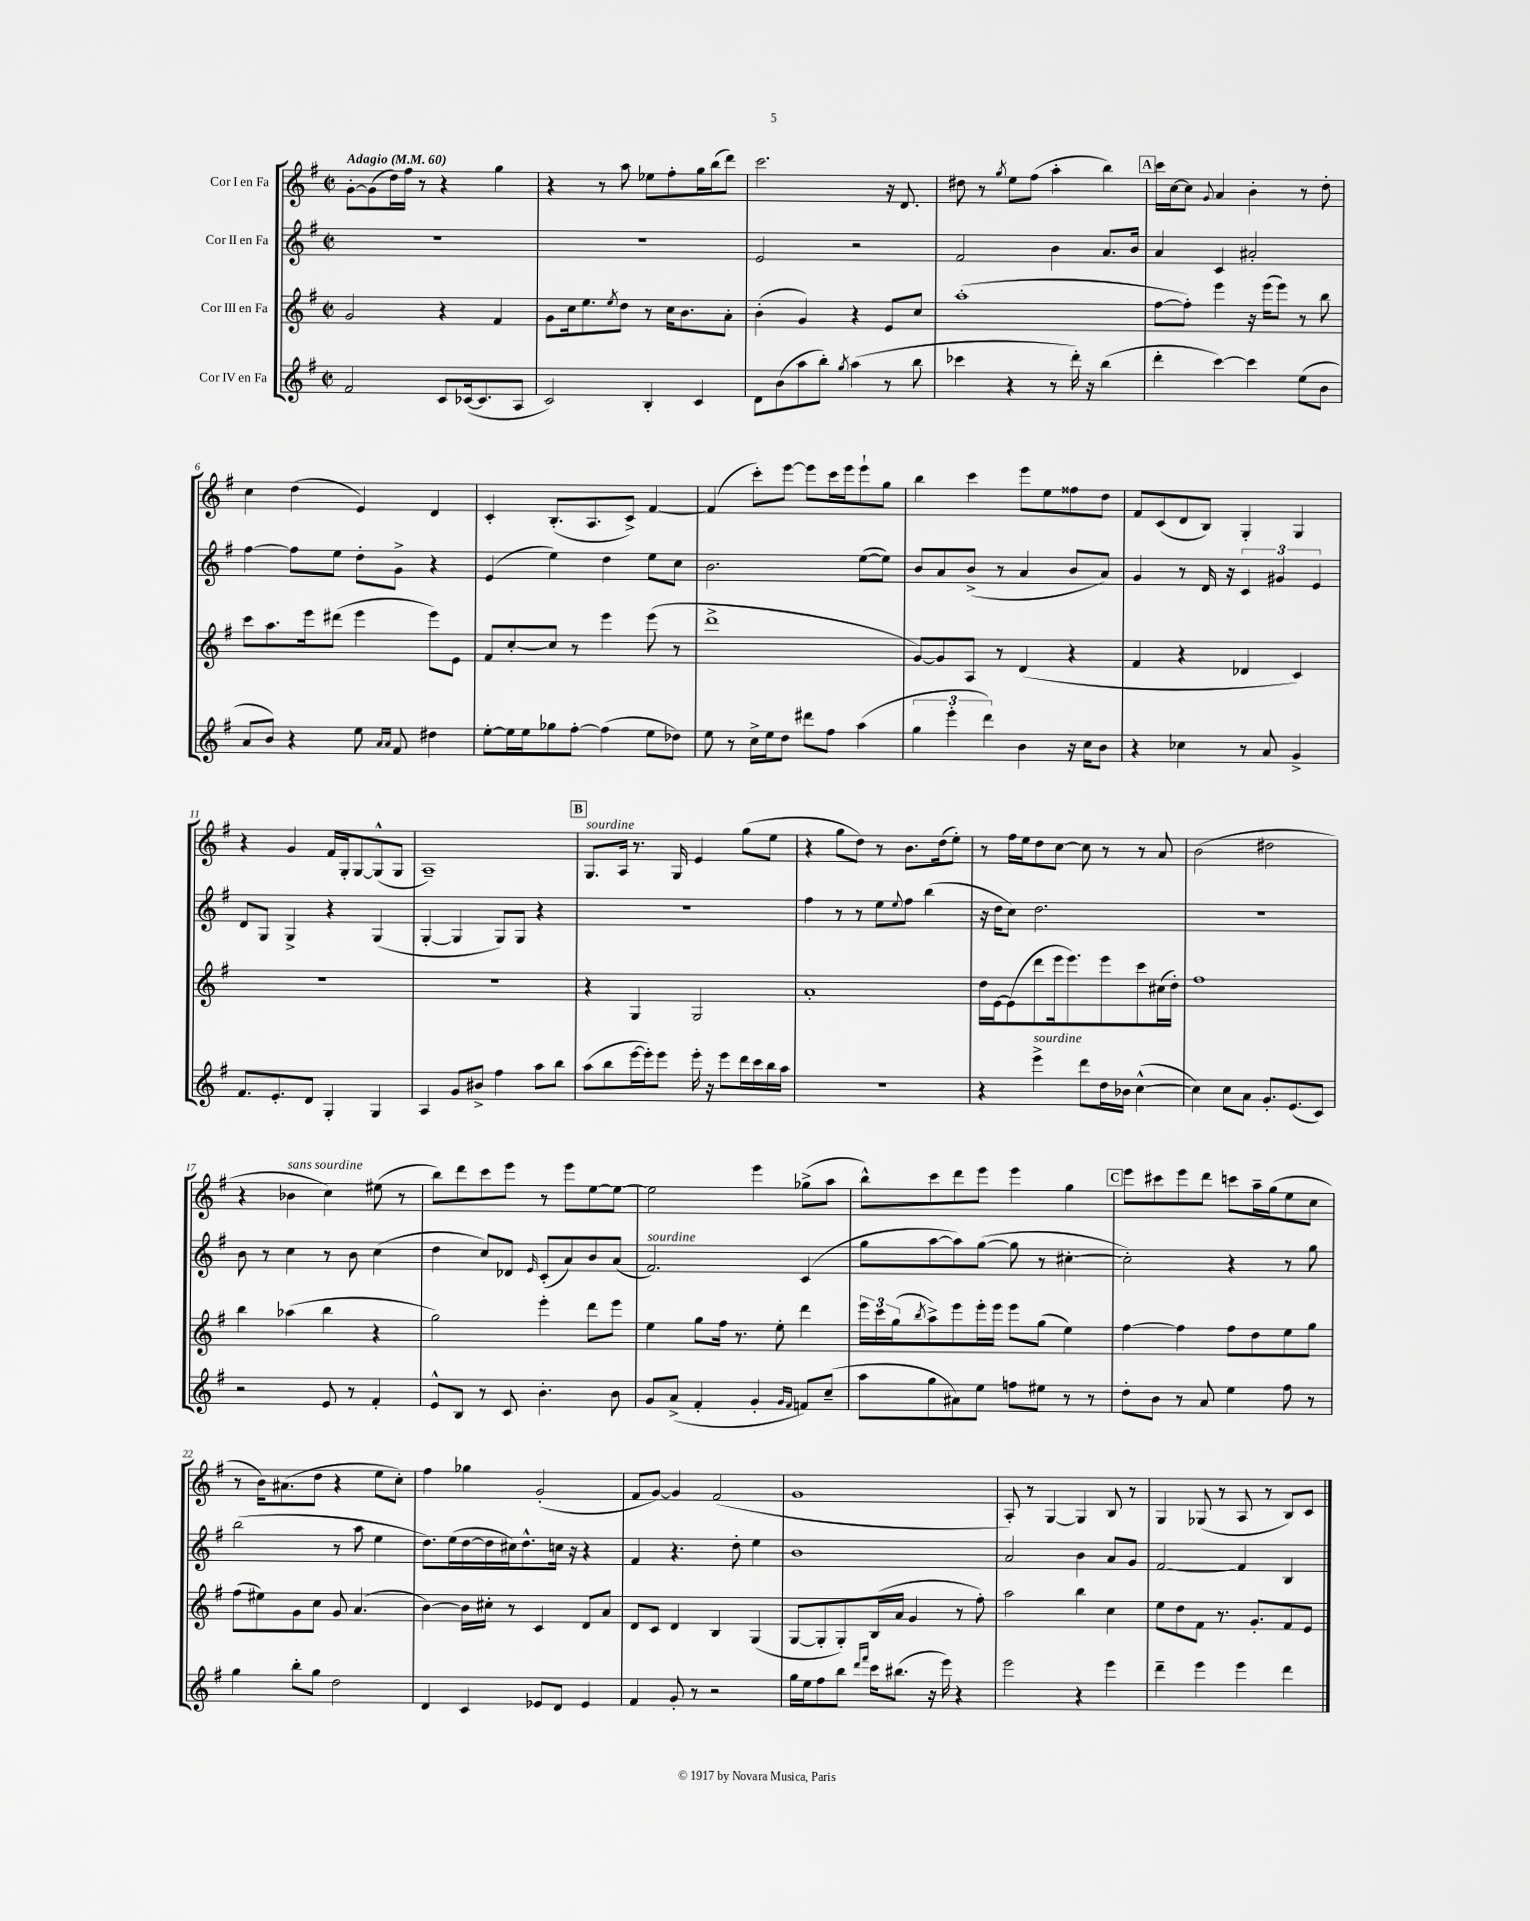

**kern	**kern	**kern	**kern
*staff4	*staff3	*staff2	*staff1
*clefG2	*clefG2	*clefG2	*clefG2
*k[f#]	*k[f#]	*k[f#]	*k[f#]
*M2/2	*M2/2	*M2/2	*M2/2
*met(c|)	*met(c|)	*met(c|)	*met(c|)
*MM60	*MM60	*MM60	*MM60
2f#	2g	1r	[8g'
.	.	.	(8g]
.	.	.	16dd)
.	.	.	16ff#
.	.	.	8r
8c	4r	.	4r
([16c-	.	.	.
8.c-]	.	.	.
.	4f#	.	4gg
8A	.	.	.
=	=	=	=
2c)	8g	1r	4r
.	16cc	.	.
.	8.ee	.	.
.	.	.	8r
.	8qee	.	.
.	8dd	.	8aa
4B'	8r	.	8ee-
.	16cc	.	8ff#'
.	8.b	.	.
4c	.	.	16gg
.	.	.	(16bb
.	8a'	.	8ddd)
=	=	=	=
8d	(4b'	2e	2.ccc
(8b	.	.	.
8aa	4g)	.	.
8bb')	.	.	.
8qgg	.	.	.
(4aa	4r	2r	.
8r	8e	.	16r
.	.	.	8.d
8bb	8cc	.	.
=	=	=	=
4ccc-	(1aa'	2f#	8dd#
.	.	.	8r
.	.	.	8qgg
4r	.	.	8ee
.	.	.	(8ff#
8r	.	4b	4aa'
16ddd')	.	.	.
16r	.	.	.
(4bb	.	8.a	4bb)
.	.	16b	.
=	=	=	=
4ddd'	[8ff#	4a	16ccc
.	.	.	[16cc
.	8ff#'])	.	8cc]
.	.	.	8qqg
[4ccc)	4eee	4c	4a
4ccc]	16r	2a#'	4b'
.	(16eee	.	.
.	8eee)	.	.
(8ee	8r	.	8r
8b	8bb	.	8dd'
=	=	=	=
8a	8ccc	[4ff#	4cc
8b)	8.aa	.	.
4r	.	8ff#]	(4dd
.	16eee	.	.
.	(8ddd#	8ee	.
8ee	4eee	8dd'	4e)
16qqa	.	.	.
16qqa	.	.	.
8f#	.	8g^	.
4dd#	8eee)	4r	4d
.	8e	.	.
=	=	=	=
[8ee'	8f#	(4e	4c'
16ee]	[8cc'	.	.
16ee	.	.	.
8gg-	8cc]	4ee)	(8.B'
[8ff#'	8r	.	.
.	.	.	8.A
(4ff#]	4eee	4dd	.
.	.	.	8c^)
8ee	(8eee	8ee	[4f#
8dd-)	8r	8cc	.
=	=	=	=
8ee	1ddd^	2.b	(4f#]
8r	.	.	.
16cc^	.	.	8ccc')
16ee	.	.	.
8dd	.	.	[8eee
8ddd#	.	.	8eee]
8ff#	.	.	16ccc
.	.	.	16eee
(4aa	.	([8ee	8eee`
.	.	8ee])	8gg
=	=	=	=
6gg	[8g)	8b	4bb
.	8g]	8a	.
6eee'	.	.	.
.	8A	(8b^	4ccc
6ddd)	.	.	.
.	8r	8r	.
4b	(4d	4a	8eee
.	.	.	8ee
16r	4r	8b	8ff##
16cc	.	.	.
8b	.	8a)	8dd
=	=	=	=
4r	4f#	4g	8f#
.	.	.	(8c
4cc-	4r	8r	8d
.	.	16d	8B)
.	.	16r	.
8r	4d-	6c	4G'
8a	.	.	.
.	.	6g#	.
4g^	4c)	.	4G
.	.	6e	.
=	=	=	=
8.f#	1r	8d	4r
.	.	8G	.
8.e'	.	.	.
.	.	4G^	4g
8d	.	.	.
4G'	.	4r	16f#
.	.	.	16G'
.	.	.	[8G
4G	.	(4G	(8G^^]
.	.	.	8G
=	=	=	=
4A	1r	[4G'	1A~)
8g	.	4G]	.
8b#^	.	.	.
4ff#	.	8G)	.
.	.	8G	.
8aa	.	4r	.
8bb	.	.	.
=	=	=	=
(8aa	4r	1r	8.G
8bb	.	.	.
.	.	.	16A
[16eee	4G	.	8.r
16eee'])	.	.	.
8eee	.	.	.
.	.	.	16G
16eee'	2G	.	4e
16r	.	.	.
8eee	.	.	.
16ddd	.	.	(8gg
16ccc	.	.	.
16bb	.	.	8ee
16aa	.	.	.
=	=	=	=
1r	1a'	4ff#	4r
.	.	8r	8gg
.	.	8r	8dd)
.	.	8ee	8r
.	.	8qqee	.
.	.	8ff#	8.b
.	.	(4bb	.
.	.	.	(16dd
.	.	.	8ee')
=	=	=	=
4r	16dd	16r	8r
.	[16e	16dd	.
.	(8e]	8cc)	16ff#
.	.	.	16ee
4eee^	8ddd	2.dd	8dd
.	16eee	.	[8cc
.	8.eee)	.	.
8ddd	.	.	8cc]
16dd	8eee	.	8r
16b-	.	.	.
([4cc^^	8ccc	.	8r
.	(16cc#	.	8a
.	16dd')	.	.
=	=	=	=
4cc])	1ff#	1r	(2b
8cc	.	.	.
8a	.	.	.
8.g'	.	.	2dd#
(8.e	.	.	.
8c)	.	.	.
=	=	=	=
2r	4bb	8b	4r
.	.	8r	.
.	(4aa-	4cc	4b-
8e	4bb	8r	4cc)
8r	.	8b	.
4f#'	4r	(4cc	(8ee#
.	.	.	8r
=	=	=	=
8e^^	2gg)	4dd	8bb)
8B	.	.	8ddd
8r	.	8cc)	8ccc
8c	.	8d-	8eee
.	.	16qqe	.
4.b'	4eee'	(8c'	8r
.	.	8a)	8eee
.	8ddd	8b	[8ee
8b	8eee	(8a	8ee_
=	=	=	=
8g	4ee	2.f#)	2ee]
(8a^	.	.	.
4f#'	8gg	.	.
.	16ff#	.	.
.	8.r	.	.
4g'	.	.	4eee
.	8ee'	.	.
16qqg	.	.	.
16qqf#	.	.	.
8f)	4ddd	(4c	(8gg-^
(8cc~	.	.	8aa
=	=	=	=
8aa	24eee	8gg	8bb^^)
.	24ccc	.	.
.	(24gg	.	.
.	8qbb	.	.
8gg	8aa^)	[8aa	8ccc
8a#)	8eee	8aa])	8ddd
8ee	16eee'	([8gg	8eee
.	16eee	.	.
8ff	8eee	8gg]	4eee
8ee#	(8gg	8r	.
8r	4ee)	[4cc#'	4gg
8r	.	.	.
=	=	=	=
8dd'	[4ff#	2cc#'])	8eee
8b	.	.	8ccc#
8r	4ff#]	.	8eee
8a	.	.	8ddd
4ee	8ff#	4r	8ccc
.	8dd	.	16aa~
.	.	.	(16gg
8ff#	8ee	8r	8ee
8r	8gg	8gg	8cc
=	=	=	=
4gg	(8ff#	(2bb	8r
.	8ee#)	.	16b)
.	.	.	(8.a#
8bb'	8g	.	.
8gg	8cc	.	8dd
2dd	8g	8r	4r
.	(4.a	8aa	.
.	.	4ee	8ee
.	.	.	8cc')
=	=	=	=
4d	[4b)	8.dd)	4ff#
.	.	(16ee	.
4c	16b]	[16dd	4gg-
.	16cc#'	16dd]	.
.	8r	16cc#)	.
.	.	8.dd^^	.
8e-	4c	.	(2g'
8d	.	16cc	.
.	.	16r	.
4e-	8d	4r	.
.	8a	.	.
=	=	=	=
4f#	8d	4f#	8f#
.	8c	.	[8g)
8g'	4d	4.r	4g]
8r	.	.	.
2r	4B	.	(2f#
.	.	8dd'	.
.	(4G	4ee	.
=	=	=	=
16gg	[8G	1b	1g
16ee	.	.	.
8ff#	8G']	.	.
8bb	8G')	.	.
16qqddd	.	.	.
16qqfff#	.	.	.
16ccc	(16B	.	.
(8.bb#	16a	.	.
.	4g	.	.
16r	.	.	.
16eee)	.	.	.
4r	8r	.	.
.	8ff#')	.	.
=	=	=	=
2eee	2aa	2a	8A')
.	.	.	8r
.	.	.	[4G
4r	4bb	4b	4G]
4eee	4cc	8a	8B
.	.	8g	8r
=	=	=	=
4ddd~	8ee	[2f#	4G
.	8dd	.	.
4eee	8f#	.	(8G-
.	8.r	.	8r
4eee	.	4f#]	8A
.	8.g'	.	.
.	.	.	8r
4ddd	8f#	4B	8B)
.	8e	.	8c
==	==	==	==
*-	*-	*-	*-
